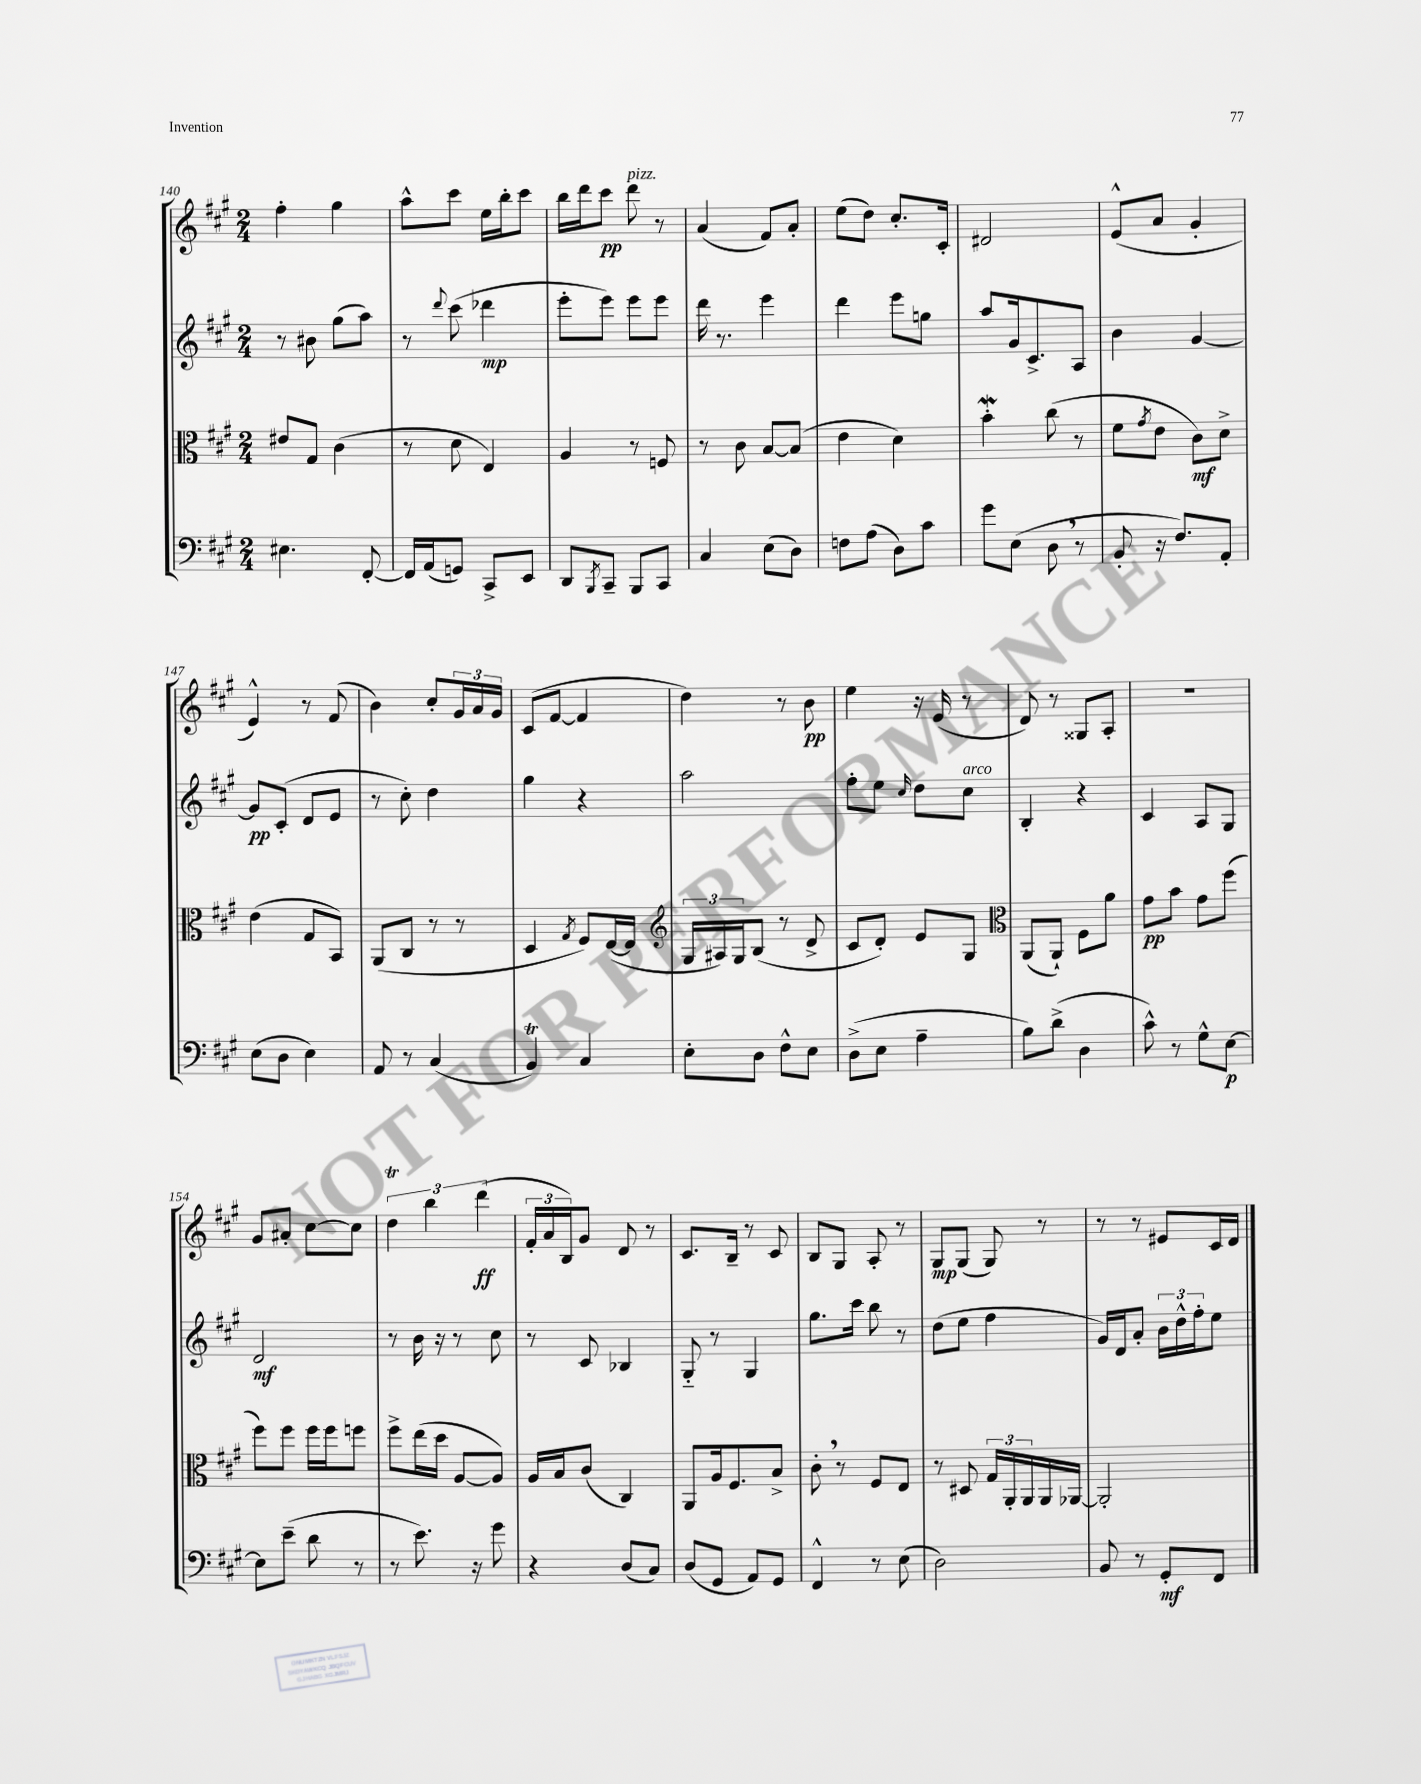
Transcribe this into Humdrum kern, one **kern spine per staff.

**kern	**kern	**kern	**kern
*staff4	*staff3	*staff2	*staff1
*clefF4	*clefC3	*clefG2	*clefG2
*k[f#c#g#]	*k[f#c#g#]	*k[f#c#g#]	*k[f#c#g#]
*M2/4	*M2/4	*M2/4	*M2/4
4.E#\	8e#/L	8r	4ff#'\
.	8G#/J	8b#\	.
.	(4c#\	(8gg#\L	4gg#\
[8FF#'/	.	8aa\J)	.
=	=	=	=
16FF#/]LL	8r	8r	8aa^^\L
(16AA/J	.	.	.
.	.	8qqddd/	.
8GG/J)	8d\	(8ccc#\	8ccc#\J
8CC#^/L	4E/)	4ddd-\	16ee\LL
.	.	.	16bb'\J
8EE/J	.	.	8ccc#\J
=	=	=	=
8DD/L	4A/	8eee'\L	16bb\LL
.	.	.	16ddd\J
8qBBB/	.	.	.
8CC#~/J	.	8eee\J)	8ccc#\J
8BBB/L	8r	8eee\L	8ddd\
8CC#/J	8F/	8eee\J	8r
=	=	=	=
4C#/	8r	16ddd\	(4a/
.	.	8.r	.
.	8c#\	.	.
(8E\L	[8B/L	4eee\	8f#/L)
8D\J)	(8B/]J	.	8a'/J
=	=	=	=
8F\L	4e\	4ddd\	(8ee\L
(8A\J	.	.	8dd\J)
8D\L)	4d\)	8eee\L	8.cc#'/L
8c#\J	.	8gg\J	.
.	.	.	16c#'/Jk
=	=	=	=
8g#\L	4b'\	8aa/L	2d#/
(8E\J	.	16g#/k	.
.	.	8.c#^/	.
8D\	(8cc#\	.	.
8r	8r	8A/J	.
=	=	=	=
8BB'/	8f#\L	4b\	(8e^^/L
.	8qg#/	.	.
16r	8e\J	.	8a/J
8.F#/L)	.	.	.
.	8c#\L)	[4g#/	4g#'/
8AA'/J	8d^\J	.	.
=	=	=	=
(8E\L	(4e\	8g#/]L	4e^^/)
8D\J	.	(8c#'/J	.
4E\)	8G#/L	8d/L	8r
.	8BB/J)	8e/J	(8f#/
=	=	=	=
8AA/	(8AA/L	8r	4b\)
8r	8C#/J	8cc#'\)	.
(4C#/	8r	4dd\	8cc#'/L
.	8r	.	24g#/L
.	.	.	24a/
.	.	.	24g#/JJ
=	=	=	=
4BB/)	4D/	4gg#\	(8c#/L
.	.	.	[8f#/J
.	8qG#/	.	.
4C#/	8F#/L)	4r	4f#/]
.	([16E/L	.	.
.	16E/]JJ	.	.
=	=	=	=
*	*clefG2	*	*
8E'\L	24G#/LL	2aa\	4dd\)
.	24A#/)	.	.
.	24G#/J	.	.
8D\J	(8B/J	.	.
8F#^^\L	8r	.	8r
8E\J	8d^/	.	8b\
=	=	=	=
(8D^\L	8c#/L	8ff#'\L	4ee\
8E\J	8d'/J)	8ee\J	.
.	.	16qqcc#/	.
4A~\	8e/L	8dd\L	16r
.	.	.	(16e/
.	8G#/J	8cc#\J	8r
=	=	=	=
*	*clefC3	*	*
8B\L)	(8AA/L	4B'/	8d/)
(8d^\J	8AA`/J)	.	8r
4D\	8F#\L	4r	8G##/L
.	8a\J	.	8A'/J
=	=	=	=
8c#^^\)	8g#\L	4c#/	2r
8r	8b\J	.	.
8G#^^\L	8g#\L	8A/L	.
[8E\J	(8ff#\J	8G#/J	.
=	=	=	=
8E\]L	8ff#\L)	2d/	8g#/L
(8e~\J	8ff#\J	.	8a#'/J
8d\	16ff#\LL	.	[8cc#\L
.	16ff#\J	.	.
8r	8ff\J	.	8cc#\]J
=	=	=	=
8r	8ff#^\L	8r	6dd\
8.e\)	(16ee\L	16b\	.
.	.	.	6bb\
.	16dd\JJ	16r	.
.	[8A/L	8r	.
16r	.	.	.
.	.	.	(6ddd\
8g#\	8A/]J)	8cc#\	.
=	=	=	=
4r	16A/LL	8r	24f#'/LL
.	.	.	24a/
.	16B/J	.	.
.	.	.	24B/J)
.	(8c#/J	8c#/	8g#/J
(8D/L	4C#/)	4B-/	8d/
8C#/J)	.	.	8r
=	=	=	=
(8D/L	8AA/L	8G#'~/	8.c#/L
8GG#/J	16A/k	8r	.
.	8.F#/	.	16B~/Jk
8AA/L)	.	4G#/	8r
8GG#/J	8B^/J	.	8c#/
=	=	=	=
4FF#^^/	8c#'\	8.gg#\L	8B/L
.	8r	.	8G#/J
.	.	16ccc#\Jk	.
8r	8F#/L	8bb\	8A'/
(8E\	8E/J	8r	8r
=	=	=	=
2D\)	8r	(8dd\L	8G#/L
.	8D#/	8ee\J	(8G#/J
.	24G#/LL	4ff#\	8G#/)
.	24AA'/	.	.
.	24AA/	.	.
.	16AA/	.	8r
.	[16AA-/JJ	.	.
=	=	=	=
8BB/	2AA-'/]	16g#/LL)	8r
.	.	16d/J	.
8r	.	8a'/J	8r
8GG#'/L	.	24b\LL	8e#/L
.	.	24dd^^\	.
.	.	24ff#'\J	.
8FF#/J	.	8ee\J	16c#/L
.	.	.	16d/JJ
==	==	==	==
*-	*-	*-	*-
